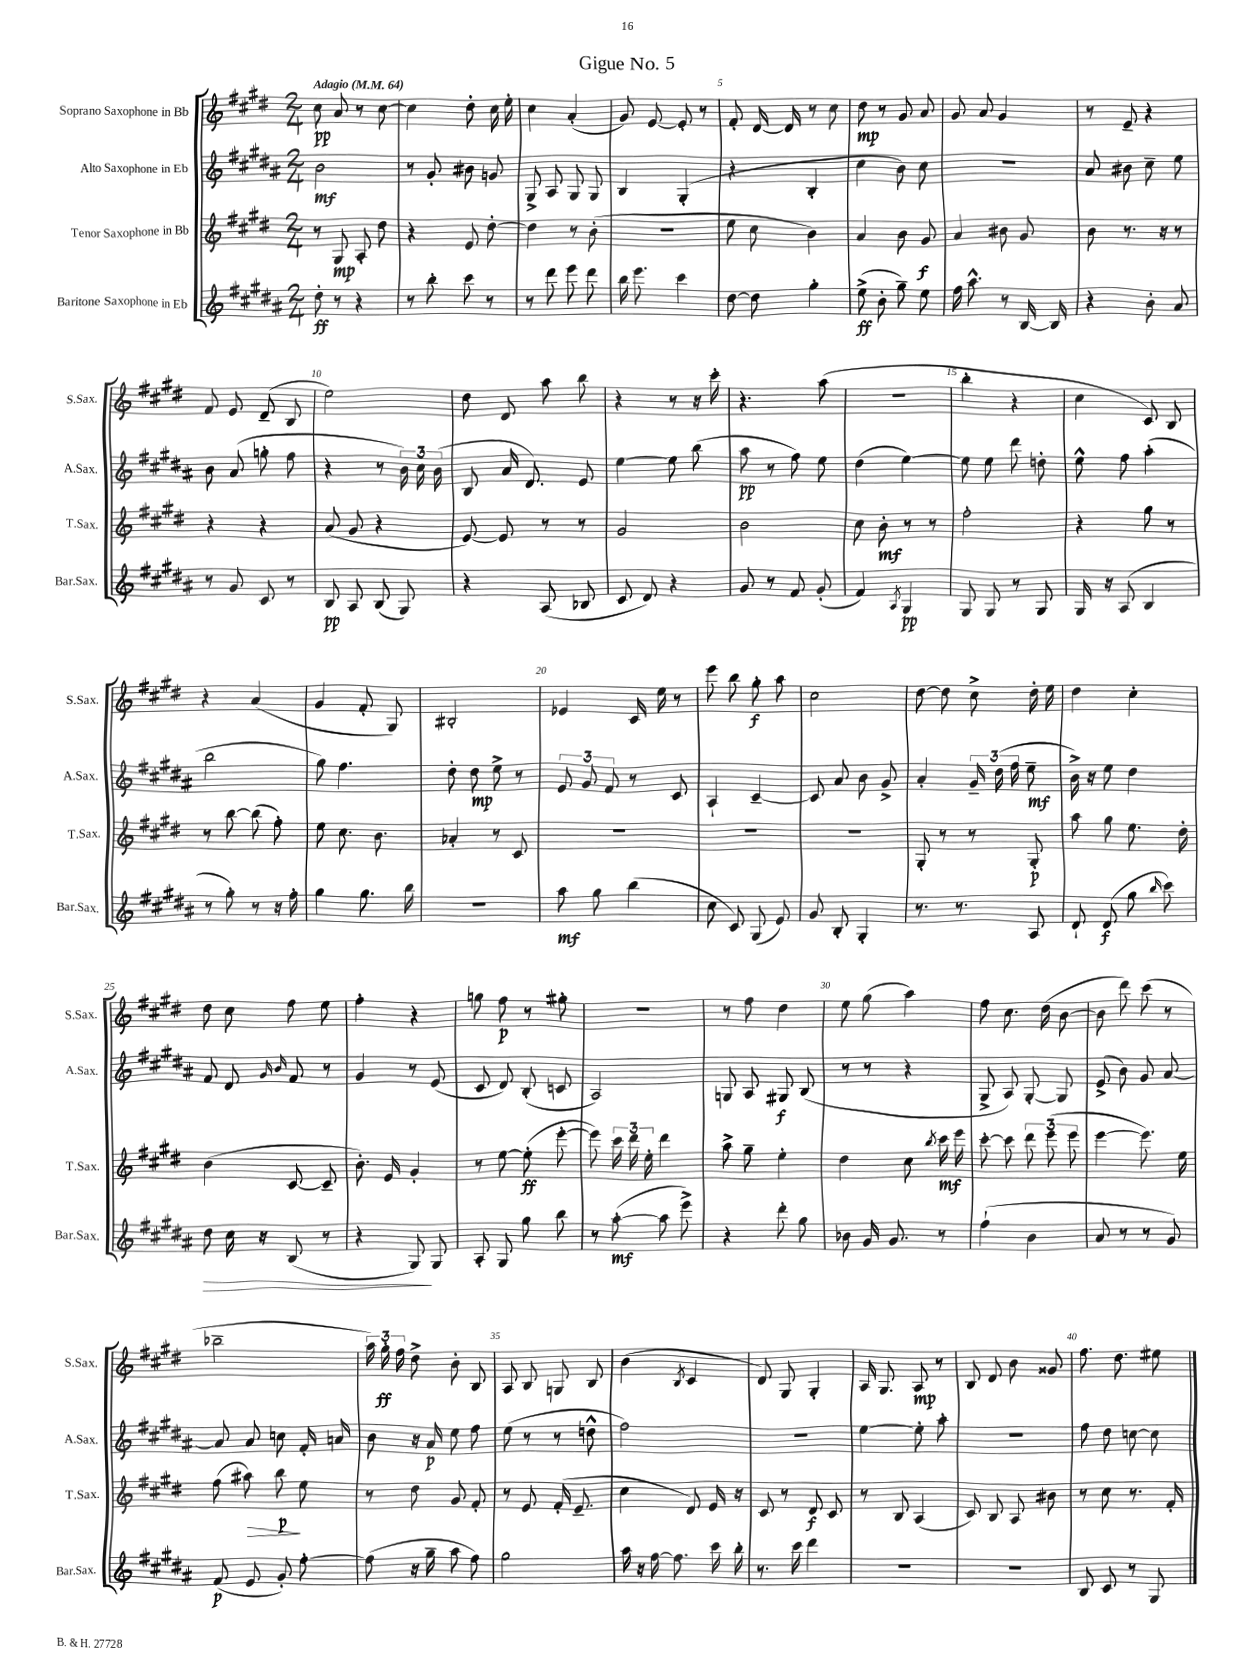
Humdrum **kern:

**kern	**dynam	**kern	**dynam	**kern	**dynam	**kern	**dynam
*part4	*part4	*part3	*part3	*part2	*part2	*part1	*part1
*staff4	*staff4	*staff3	*staff3	*staff2	*staff2	*staff1	*staff1
*I"Baritone Saxophone in Eb	*	*I"Tenor Saxophone in Bb	*	*I"Alto Saxophone in Eb	*	*I"Soprano Saxophone in Bb	*
*I'Bar.Sax.	*	*I'T.Sax.	*	*I'A.Sax.	*	*I'S.Sax.	*
*clefG2	*	*clefG2	*	*clefG2	*	*clefG2	*
*k[f#c#g#d#a#]	*	*k[f#c#g#d#]	*	*k[f#c#g#d#a#]	*	*k[f#c#g#d#]	*
*M2/4	*	*M2/4	*	*M2/4	*	*M2/4	*
*MM64	*	*MM64	*	*MM64	*	*MM64	*
=1	=1	=1	=1	=1	=1	=1	=1
!	!	!	!	!	!	!LO:TX:a:B:t=Adagio	!
8dd#'\	ff	8r	.	2b\	mf	8cc#\	pp
8r	.	8G#/	mp	.	.	8a/	.
4r	.	8A'/	.	.	.	8r	.
.	.	8dd#\	.	.	.	[8cc#\	.
=2	=2	=2	=2	=2	=2	=2	=2
8r	.	4r	.	8r	.	4cc#\]	.
8bb'\	.	.	.	8g#'/	.	.	.
8ccc#\	.	8e/	.	8b#X\	.	8dd#'\	.
8r	.	[8dd#'\	.	8gn/	.	16cc#\	.
.	.	.	.	.	.	16ee'\	.
=3	=3	=3	=3	=3	=3	=3	=3
8r	.	4dd#\]	.	8G#^/	.	4cc#\	.
8ddd#\	.	.	.	8A#/	.	.	.
8eee\	.	8r	.	8G#/	.	(4a'/	.
8ddd#\	.	(8b'\	.	8G#/	.	.	.
=4	=4	=4	=4	=4	=4	=4	=4
16bb\	.	2r	.	4B/	.	8g#/)	.
8.eee\	.	.	.	.	.	.	.
.	.	.	.	.	.	[8e/	.
4ccc#\	.	.	.	(4G#'/	.	8e'/]	.
.	.	.	.	.	.	8r	.
=5	=5	=5	=5	=5	=5	=5	=5
[8dd#\	.	8ee\	.	4r	.	8f#'/	.
8dd#\]	.	8cc#\	.	.	.	[16d#/	.
.	.	.	.	.	.	16d#/]	.
4gg#'\	.	4b\)	.	4B'/	.	8r	.
.	.	.	.	.	.	8cc#\	.
=6	=6	=6	=6	=6	=6	=6	=6
(8ee^\	ff	4a/	.	4cc#\	.	8dd#\	mp
8b'\	.	.	.	.	.	8r	.
8gg#~\)	.	8b\	.	8b\)	.	8g#/	.
8ee\	.	8g#/	f	8cc#\	.	8a/	.
=7	=7	=7	=7	=7	=7	=7	=7
16ff#\	.	4a/	.	2r	.	8g#/	.
8.aa#^^\	.	.	.	.	.	.	.
.	.	.	.	.	.	8a/	.
8r	.	8b#X\	.	.	.	4g#/	.
[16B/	.	8g#/	.	.	.	.	.
16B/]	.	.	.	.	.	.	.
=8	=8	=8	=8	=8	=8	=8	=8
4r	.	8b\	.	8a#/	.	8r	.
.	.	8.r	.	8b#X\	.	8e~/	.
8b'\	.	.	.	8cc#~\	.	4r	.
.	.	16r	.	.	.	.	.
8a#/	.	8r	.	8ee\	.	.	.
!!LO:LB:g=z
=9	=9	=9	=9	=9	=9	=9	=9
8r	.	4r	.	8b\	.	8f#/	.
8g#/	.	.	.	(8a#/	.	8e/	.
8c#/	.	4r	.	8ggn'\	.	(8d#~/	.
8r	.	.	.	8ff#\	.	8B/	.
=10	=10	=10	=10	=10	=10	=10	=10
8B/	pp	(8a/	.	4r	.	2ee\)	.
8A#/	.	8g#/	.	.	.	.	.
(8B/	.	4r	.	8r	.	.	.
8G#/)	.	.	.	24b\)	.	.	.
.	.	.	.	24cc#\	.	.	.
.	.	.	.	(24b\	.	.	.
=11	=11	=11	=11	=11	=11	=11	=11
4r	.	[8e/)	.	8B/	.	8dd#\	.
.	.	8e/]	.	16a#/	.	8d#/	.
.	.	.	.	8.d#/)	.	.	.
(8A#/	.	8r	.	.	.	8aa\	.
8B-X/	.	8r	.	8e/	.	8bb\	.
=12	=12	=12	=12	=12	=12	=12	=12
8c#/	.	2g#/	.	[4ee\	.	4r	.
8d#/)	.	.	.	.	.	.	.
4r	.	.	.	8ee\]	.	8r	.
.	.	.	.	(8bb\	.	16r	.
.	.	.	.	.	.	16ccc#'\	.
=13	=13	=13	=13	=13	=13	=13	=13
8g#/	.	2b\	.	8aa#\	pp	4.r	.
8r	.	.	.	8r	.	.	.
8f#/	.	.	.	8ff#\)	.	.	.
(8g#'/	.	.	.	8ee\	.	(8aa\	.
=14	=14	=14	=14	=14	=14	=14	=14
4f#/)	.	8cc#\	.	(4dd#\	.	2r	.
.	.	8b'\	mf	.	.	.	.
8qA#/	.	.	.	.	.	.	.
4G#/	pp	8r	.	[4ee\)	.	.	.
.	.	8r	.	.	.	.	.
=15	=15	=15	=15	=15	=15	=15	=15
8G#/	.	2ff#'\	.	8ee\]	.	4bb'\	.
8G#/	.	.	.	8ee\	.	.	.
8r	.	.	.	8ddd#\	.	4r	.
8G#/	.	.	.	8ddn'\	.	.	.
=16	=16	=16	=16	=16	=16	=16	=16
16G#/	.	4r	.	8ee^^\	.	4cc#\	.
16r	.	.	.	.	.	.	.
(8A#/	.	.	.	8ff#\	.	.	.
4B/	.	8gg#\	.	(4aa#'\	.	8c#/)	.
.	.	8r	.	.	.	8B/	.
!!LO:LB:g=z
=17	=17	=17	=17	=17	=17	=17	=17
8r	.	8r	.	2bb\	.	4r	.
8gg#'\)	.	[8bb\	.	.	.	.	.
8r	.	(8bb\]	.	.	.	(4a/	.
16r	.	8ff#'\)	.	.	.	.	.
16ff#'\	.	.	.	.	.	.	.
=18	=18	=18	=18	=18	=18	=18	=18
4gg#\	.	8ee\	.	8gg#\)	.	4g#/	.
.	.	8.cc#\	.	4.ff#\	.	.	.
8.gg#\	.	.	.	.	.	8f#'/	.
.	.	8.b\	.	.	.	.	.
.	.	.	.	.	.	8G#/)	.
16bb\	.	.	.	.	.	.	.
=19	=19	=19	=19	=19	=19	=19	=19
2r	.	4a-X'/	.	8dd#'\	.	2B#X'/	.
.	.	.	.	8dd#\	mp	.	.
.	.	8r	.	8ee^\	.	.	.
.	.	8c#/	.	8r	.	.	.
=20	=20	=20	=20	=20	=20	=20	=20
8aa#\	mf	2r	.	12e/	.	4e-X/	.
.	.	.	.	12g#/	.	.	.
8gg#\	.	.	.	.	.	.	.
.	.	.	.	12f#/	.	.	.
(4bb\	.	.	.	8r	.	16c#/	.
.	.	.	.	.	.	16ee\	.
.	.	.	.	8c#/	.	8r	.
=21	=21	=21	=21	=21	=21	=21	=21
8cc#\	.	2r	.	4A#`/	.	8eee\	.
8c#/)	.	.	.	.	.	8bb\	.
(8G#/	.	.	.	[4c#~/	.	8gg#'\	f
8e/)	.	.	.	.	.	8aa\	.
=22	=22	=22	=22	=22	=22	=22	=22
8g#/	.	2r	.	8c#/]	.	2cc#\	.
8B'/	.	.	.	8a#/	.	.	.
4G#'/	.	.	.	8b\	.	.	.
.	.	.	.	8g#^/	.	.	.
=23	=23	=23	=23	=23	=23	=23	=23
8.r	.	8G#'/	.	4a#'/	.	[8dd#\	.
.	.	8r	.	.	.	8dd#\]	.
8.r	.	.	.	.	.	.	.
.	.	8r	.	24g#~/	.	8cc#^\	.
.	.	.	.	(24dd#\	.	.	.
.	.	.	.	24ff#\	.	.	.
8A#/	.	8G#'/	p	8ee~\	mf	16dd#'\	.
.	.	.	.	.	.	16ee\	.
=24	=24	=24	=24	=24	=24	=24	=24
8d#`/	.	8aa\	.	16b^\)	.	4dd#\	.
.	.	.	.	16r	.	.	.
(8d#/	f	8gg#\	.	8ee\	.	.	.
8gg#\	.	8.ee\	.	4dd#\	.	4cc#'\	.
16qqbb/	.	.	.	.	.	.	.
8ccc#\)	.	.	.	.	.	.	.
.	.	16dd#'\	.	.	.	.	.
!!LO:LB:g=z
=25	=25	=25	=25	=25	=25	=25	=25
!	!LO:HP:b	!	!	!	!	!	!
8dd#\	>	(4b\	.	8f#/	.	8dd#\	.
16cc#\	.	.	.	8d#/	.	8cc#\	.
16r	.	.	.	.	.	.	.
.	.	.	.	16qqg#/	.	.	.
.	.	.	.	16qqb/	.	.	.
(8B/	.	[8c#/	.	8f#/	.	8ff#\	.
8r	.	8c#~/]	.	8r	.	8ee\	.
=26	=26	=26	=26	=26	=26	=26	=26
4r	.	8.b'\)	.	4g#/	.	4ff#'\	.
.	.	16e/	.	.	.	.	.
8G#/)	.	4g#'/	.	8r	.	4r	.
8G#/	]	.	.	(8e/	.	.	.
=27	=27	=27	=27	=27	=27	=27	=27
8A#'/	.	8r	.	8c#/	.	8ggn\	.
8G#/	.	[8ee\	.	8d#/)	.	8ff#\	p
8gg#\	.	(8ee'\]	ff	(8B'/	.	8r	.
8bb\	.	[8eee'\	.	8cn/	.	8gg#X'\	.
=28	=28	=28	=28	=28	=28	=28	=28
8r	.	8eee\])	.	2A#/)	.	2r	.
([8aa#'\	mf	24ccc#\	.	.	.	.	.
.	.	24ddd#\	.	.	.	.	.
.	.	24ee'\	.	.	.	.	.
8aa#\]	.	4ddd#\	.	.	.	.	.
8eee^\)	.	.	.	.	.	.	.
=29	=29	=29	=29	=29	=29	=29	=29
4r	.	8aa^\	.	8Gn/	.	8r	.
.	.	8gg#~\	.	8A#/	.	8ff#\	.
8ddd#'\	.	4ee'\	.	8G#X/	f	4dd#\	.
8gg#\	.	.	.	(8B/	.	.	.
=30	=30	=30	=30	=30	=30	=30	=30
8b-X\	.	4dd#\	.	8r	.	8ee\	.
16g#/	.	.	.	8r	.	(8gg#\	.
8.g#/	.	.	.	.	.	.	.
.	.	8cc#\	.	4r	.	4aa\)	.
.	.	8qbb/	.	.	.	.	.
8r	.	16ccc#\	mf	.	.	.	.
.	.	16eee\	.	.	.	.	.
=31	=31	=31	=31	=31	=31	=31	=31
(4ff#`\	.	[8ccc#'\	.	8G#^/	.	8ff#\	.
.	.	8ccc#\]	.	8A#/)	.	8.cc#\	.
4b\	.	12ddd#\	.	[8G#'/	.	.	.
.	.	.	.	.	.	(16dd#\	.
.	.	(12eee\	.	.	.	.	.
.	.	.	.	8G#/]	.	[8b\	.
.	.	12eee\	.	.	.	.	.
=32	=32	=32	=32	=32	=32	=32	=32
8a#/	.	[4eee\	.	(8e^/	.	8b\]	.
8r	.	.	.	8b\)	.	8ddd#\)	.
8r	.	8.eee\])	.	8g#/	.	(8ccc#\	.
8g#/)	.	.	.	[8a#/	.	8r	.
.	.	16ee\	.	.	.	.	.
!!LO:LB:g=z
=33	=33	=33	=33	=33	=33	=33	=33
(8f#/	p	(8ff#\	.	8a#/]	.	2bb-X~\	.
!	!	!	!LO:HP:b	!	!	!	!
8e/	.	8aa#X\)	>	8a#/	.	.	.
8g#'/)	.	8bb\	p	8ccn\	.	.	.
[8ff#'\	.	8ee\	]	16f#'/	.	.	.
.	.	.	.	16an/	.	.	.
=34	=34	=34	=34	=34	=34	=34	=34
(8ff#\]	.	8r	.	8b\	.	24aa\)	.
.	.	.	.	.	.	24gg#'\	ff
.	.	.	.	.	.	24ff#\	.
16r	.	8dd#\	.	16r	.	8dd#^\	.
16gg#~\	.	.	.	16a#/	p	.	.
8aa#\	.	8g#/	.	8ee\	.	8b'\	.
8ff#\)	.	8f#'/	.	8ff#\	.	8B/	.
=35	=35	=35	=35	=35	=35	=35	=35
2gg#\	.	8r	.	(8ee\	.	8A/	.
.	.	8e/	.	8r	.	8B/	.
.	.	(16f#'/	.	8r	.	8Gn/	.
.	.	8.e~/	.	.	.	.	.
.	.	.	.	8ddn^^\	.	8B/	.
=36	=36	=36	=36	=36	=36	=36	=36
16aa#\	.	4cc#\	.	2ff#\)	.	(4b\	.
16r	.	.	.	.	.	.	.
[16ff#\	.	.	.	.	.	.	.
8.ff#\]	.	.	.	.	.	.	.
.	.	.	.	.	.	8qB/	.
.	.	8d#/)	.	.	.	4c#/	.
16ccc#\	.	16e/	.	.	.	.	.
16bb'\	.	16r	.	.	.	.	.
=37	=37	=37	=37	=37	=37	=37	=37
8.r	.	8c#/	.	2r	.	8d#/)	.
.	.	8r	.	.	.	8G#/	.
16ccc#\	.	.	.	.	.	.	.
4ddd#\	.	8d#/	f	.	.	4G#'/	.
.	.	8c#/	.	.	.	.	.
=38	=38	=38	=38	=38	=38	=38	=38
2r	.	8r	.	[4ee\	.	16A/	.
.	.	.	.	.	.	8.G#/	.
.	.	8B/	.	.	.	.	.
.	.	(4A/	.	8ee'\]	.	8A/	mp
.	.	.	.	8aa#'\	.	8r	.
=39	=39	=39	=39	=39	=39	=39	=39
2r	.	8c#/)	.	2r	.	8B/	.
.	.	8B/	.	.	.	8d#/	.
.	.	8A/	.	.	.	8b\	.
.	.	8b#X\	.	.	.	8g##X/	.
=40	=40	=40	=40	=40	=40	=40	=40
8B/	.	8r	.	8ff#\	.	8.ff#\	.
8c#/	.	8cc#\	.	8dd#\	.	.	.
.	.	.	.	.	.	8.dd#\	.
8r	.	8.r	.	[8ccn\	.	.	.
8G#/	.	.	.	8cc\]	.	8ee#X\	.
.	.	16f#'/	.	.	.	.	.
==	==	==	==	==	==	==	==
*-	*-	*-	*-	*-	*-	*-	*-
